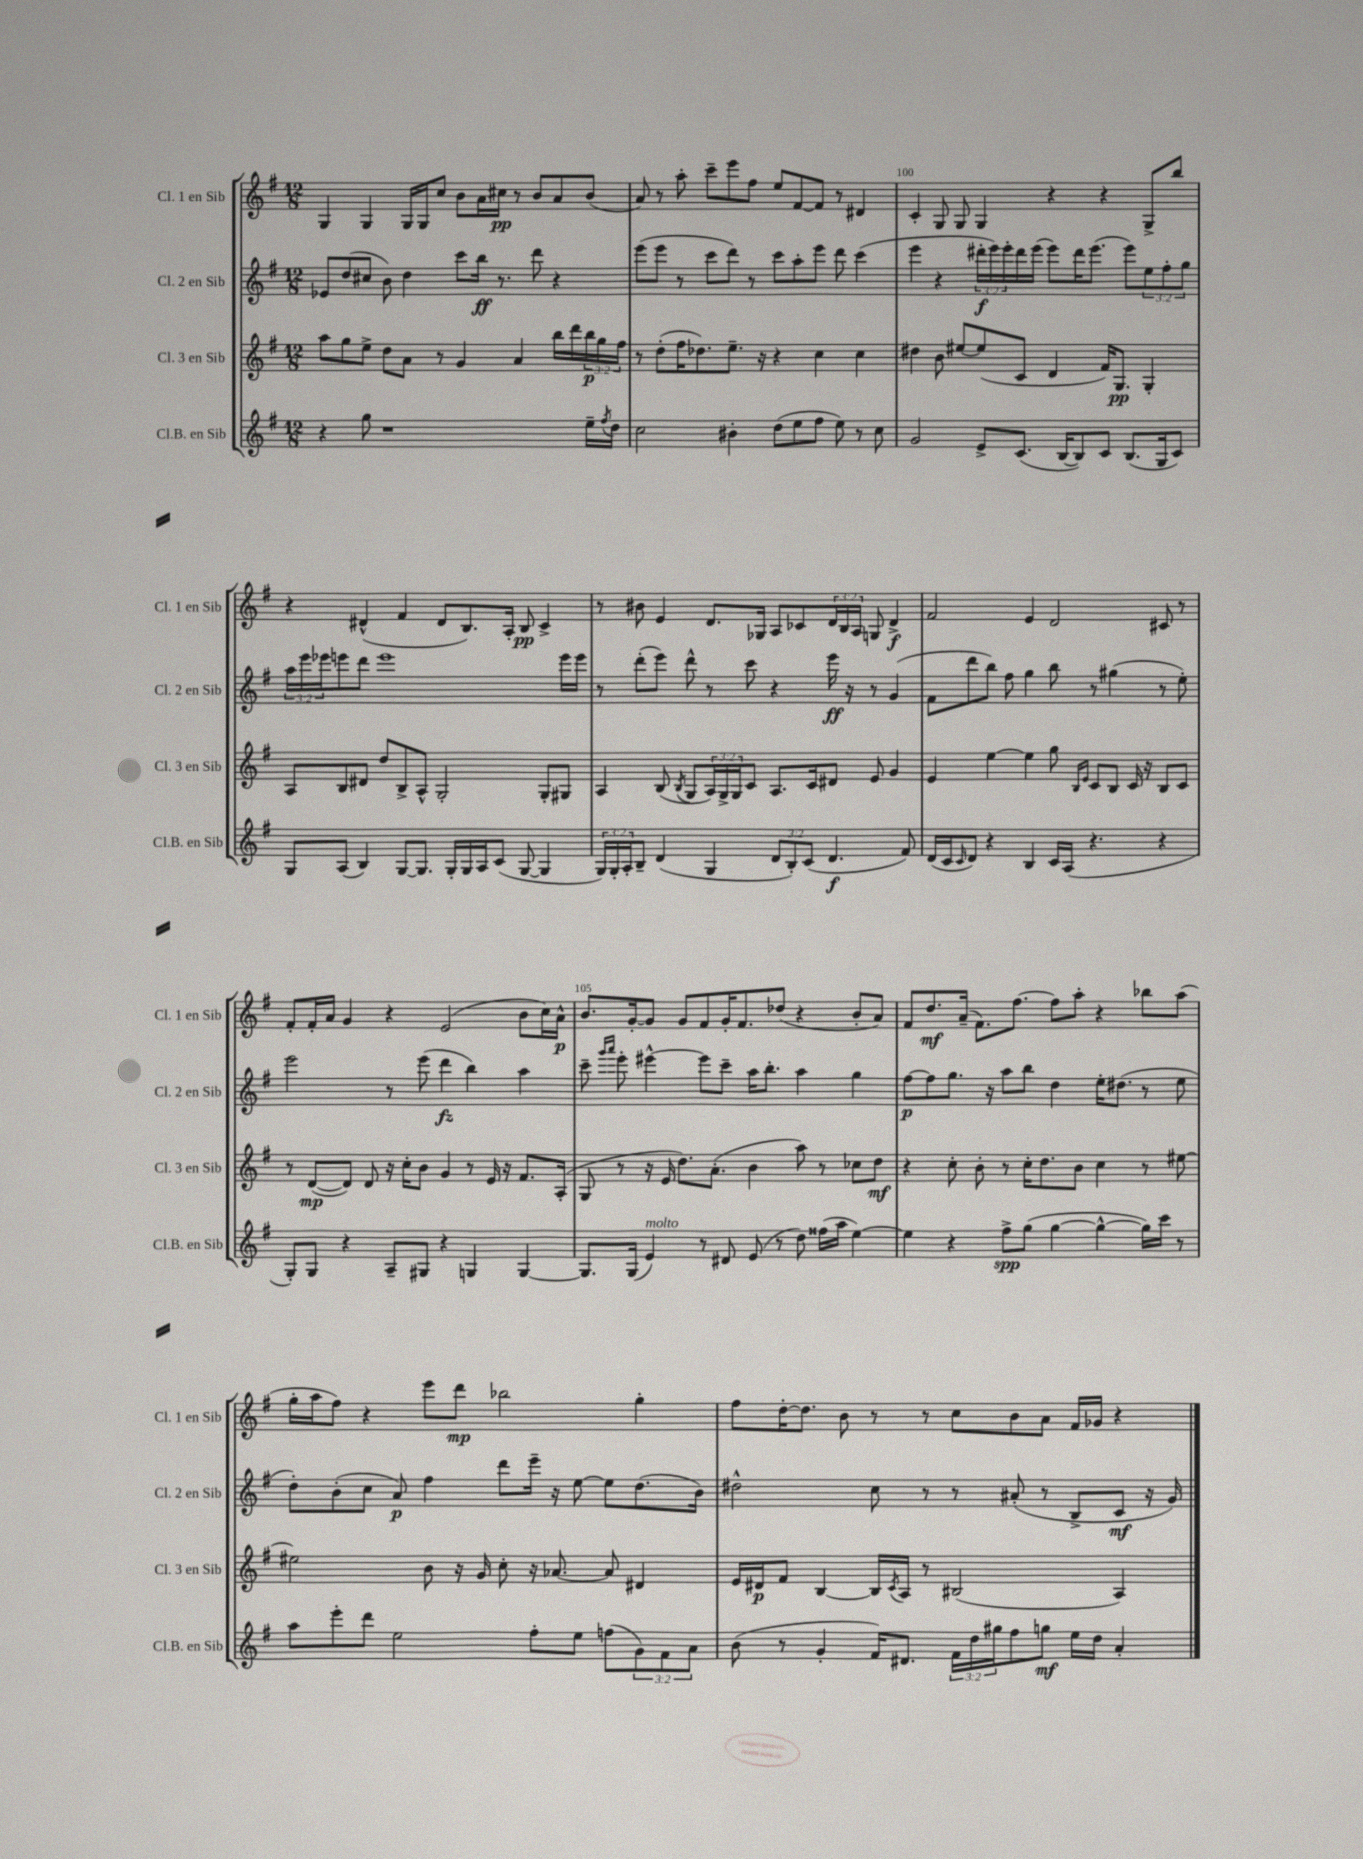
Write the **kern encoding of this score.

**kern	**kern	**kern	**kern
*staff4	*staff3	*staff2	*staff1
*clefG2	*clefG2	*clefG2	*clefG2
*k[f#]	*k[f#]	*k[f#]	*k[f#]
*M12/8	*M12/8	*M12/8	*M12/8
4r	8aa	8e-	4G
.	8gg	(8dd	.
8gg	8ee^	8cc#	4G
1r	8dd	8b)	.
.	8a	4dd	16G
.	.	.	16G
.	8r	.	8cc
.	4g	8ccc	8b
.	.	16bb	16a
.	.	8.r	16cc#
.	4a	.	8r
.	.	8ddd	8b
.	16bb	4r	8a
.	16ddd	.	.
16ee~	24bb	.	(8b
.	24gg	.	.
8qff#	.	.	.
16dd	.	.	.
.	24ff#	.	.
=	=	=	=
2cc	8r	(8eee	8a)
.	(8dd'	8eee	8r
.	16ff#	8r	8aa'
.	8.dd-)	.	.
.	.	8ccc	8ccc~
4b#'	8.ee~	8ddd)	8eee
.	.	8r	8ff#
.	16r	.	.
(8dd	4r	8ccc	8ee
8ee	.	8aa'	[8f#
8ff#	4cc	8eee	8f#]
8ee)	.	8ddd	8r
8r	4cc	(4ccc	4d#
8cc	.	.	.
=	=	=	=
2g	4dd#	4eee	4c'
.	8b	4r	8G
.	[8ee#	.	8G
8e^	(8ee#]	24ddd#'	4G
.	.	24eee)	.
.	.	24eee'	.
(8.c	8c	16ddd#	.
.	.	(16eee	.
.	4d	8eee)	4r
[16B	.	.	.
8B])	.	16ddd#	.
.	.	(8.eee	.
8c	16f#)	.	4r
.	8.G	.	.
(8.B	.	8eee)	.
.	4G'	12ee	8G^
16G	.	.	.
.	.	12ff#'	.
8c)	.	.	8bb
.	.	12gg	.
=	=	=	=
8G	8A	24aa	4r
.	.	24eee	.
.	.	24eee-	.
(8A	8B	8eee	.
4B)	8d#	8ddd	(4d#^^
.	8dd	1eee	.
[8G	8B^	.	4f#
8.G]	8A^^	.	.
.	2G'	.	8d#
16G'	.	.	.
16G	.	.	8.B)
16A	.	.	.
(8c	.	.	.
.	.	.	16A'
[8G	.	.	8B
4G]	8G'	.	4c^
.	8G#	16eee	.
.	.	16eee	.
=	=	=	=
24G)	4A	8r	8r
24G'	.	.	.
24A'	.	.	.
8B~	.	(8ddd'	8b#
(4d	(8B	8eee)	4e
.	8qB	.	.
.	8G	8ddd^^	.
4G	24A)	8r	8.d
.	24G^	.	.
.	24G	.	.
.	8c	8ccc	.
.	.	.	16G-
12d	8.A	4r	8A
12B')	.	.	.
.	.	.	8c-
(12c	.	.	.
.	16c	.	.
4.d	8d#	16eee	24d
.	.	.	24B
.	.	16r	.
.	.	.	24A
.	8e	8r	8G
.	4g	(4g	4d^
8f#)	.	.	.
=	=	=	=
(16d	4e	8f#	2f#
16c	.	.	.
16qqc	.	.	.
8d)	.	8ddd	.
4r	[4ee	8bb)	.
.	.	8ff#	.
4B	4ee]	4gg	4e
16c	8gg	8bb	2d
(16A	.	.	.
.	16qqB	.	.
.	16qqe	.	.
4.r	8c	8r	.
.	8B	(4gg#	.
.	16c	.	.
.	16r	.	.
4r	8B	8r	8c#
.	8c	8ee')	8r
=	=	=	=
8G')	8r	2eee	8f#'
8G	([8d	.	16f#'
.	.	.	16a
4r	8d])	.	4g
.	8d	.	.
8A~	16r	8r	4r
.	16cc'	.	.
8G#	8b	(8eee	.
4r	4g	4ddd	(2e
4G	8r	4bb)	.
.	16e	.	.
.	16r	.	.
[4G	8.f#	4aa	8b
.	.	.	16cc)
.	(16A'	.	16a^^
=	=	=	=
8.G]	8G	8ccc~	8.b
.	.	16qqggg	.
.	.	16qqaaa	.
.	8r	8eee'	.
(16G	.	.	[16g'
4e)	16r	[4eee#^^	8g]
.	16e	.	.
.	8.dd)	.	8g
8r	.	8eee#]	8f#
.	(8.a'	.	.
8d#	.	8ccc~	16g'
.	.	.	8.f#
(8e	4b	16aa	.
.	.	8.bb'	.
8r	.	.	(8dd-
8dd)	8aa)	4aa	4r
(16ff##	8r	.	.
16aa	.	.	.
[4ee)	8cc-	4gg	8b'
.	8dd	.	8a)
=	=	=	=
4ee]	4r	[8ff#	8f#
.	.	8ff#]	8.dd
4r	8cc'	8.gg	.
.	.	.	(16a~
.	8b'	.	8.f#)
.	.	16r	.
8ff#^	8r	8aa	.
.	.	.	[8.ff#
(8gg	16cc'	8bb	.
.	8.dd	.	.
[4gg	.	4dd	8ff#]
.	8b	.	8aa'
4gg^^_	4cc	16ee'	4r
.	.	(8.dd#	.
16gg])	8r	8r	8bb-
16ccc	.	.	.
8r	[8ee#	8ee	(8aa
=	=	=	=
8aa	2ee#]	8dd')	16gg'
.	.	.	16aa
8eee'	.	(8b'	8ff#)
8ddd	.	8cc	4r
2ee	.	8a)	.
.	8b	4ff#	8eee
.	16r	.	8ddd
.	16g	.	.
.	8cc'	8ddd	2bb-
8ff#'	16r	16eee~	.
.	[8.a-	16r	.
8ee	.	[8ee	.
(8ff	8a-]	8ee]	.
12g)	4d#	(8.dd	4gg'
12f#	.	.	.
12a	.	.	.
.	.	16b)	.
=	=	=	=
(8b	16e	2dd#^^	8ff#
.	16d#	.	.
8r	8f#	.	[16dd'
.	.	.	8.dd]
4g'	[4B	.	.
.	.	.	8b
16f#)	16B]	8cc	8r
.	8qc	.	.
8.d#	16A	.	.
.	8r	8r	8r
24f#	(2B#	8r	8cc
24dd	.	.	.
24gg#	.	.	.
8ff#	.	(8a#'	8b
8gg	.	8r	8a
16ee	.	8B^	16f#
16dd	.	.	16g-
4a'	4A)	8c	4r
.	.	16r	.
.	.	16g)	.
==	==	==	==
*-	*-	*-	*-
